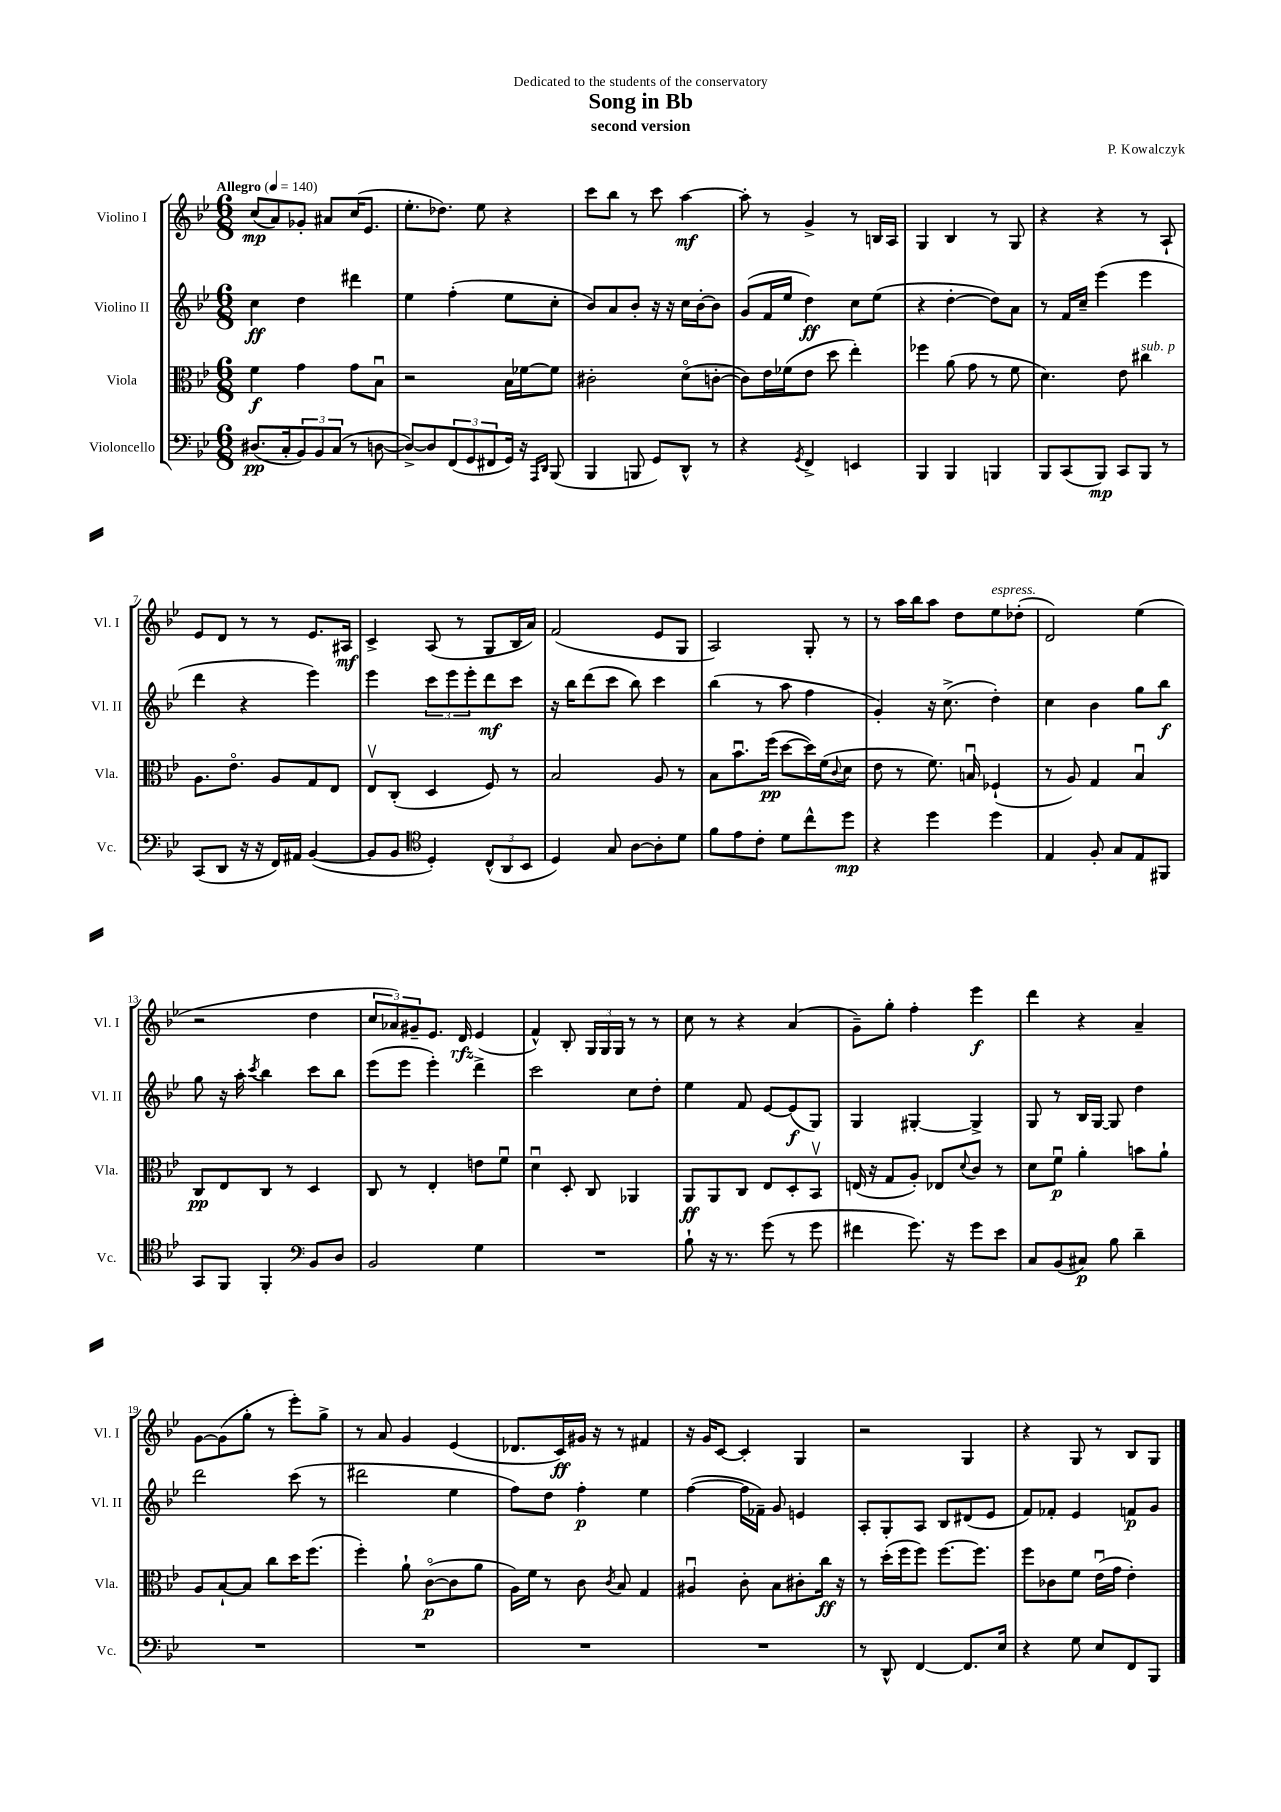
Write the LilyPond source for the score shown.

\header { title = "Song in Bb" composer = "P. Kowalczyk" subtitle = "second version" dedication = "Dedicated to the students of the conservatory" }
<<
\new StaffGroup <<
\new Staff = "s0" \with { instrumentName = "Violino I" shortInstrumentName = "Vl. I" } {
    \clef treble \key bes \major \numericTimeSignature \time 6/8 \tempo "Allegro" 4 = 140
    c''8\mp( a'8) ges'8-. ais'8 c''16( ees'8. |
    ees''8.-. des''8.) ees''8 r4 |
    c'''8 bes''8 r8 c'''8 a''4~\mf |
    a''8-. r8 g'4-> r8 b16 a16 |
    g4 bes4 r8 g8 |
    r4 r4 r8 a8-! |
    ees'8 d'8 r8 r8 ees'8. ais16\mf |
    c'4-> a8( r8 g8 bes16 a'16) |
    f'2( ees'8 g8 |
    a2) g8-. r8 |
    r8 a''16 bes''16 a''8 d''8 ees''8^\markup { \italic "espress." } des''8-.( |
    d'2) ees''4( |
    r2 d''4 |
    \tuplet 3/2 { c''8 aes'8) gis'8-- } ees'8. d'16\rfz ees'4( |
    f'4-^) bes8-. \tuplet 3/2 { g16 g16 g16 } r8 r8 |
    c''8 r8 r4 a'4( |
    g'8--) g''8-. f''4-. ees'''4\f |
    d'''4 r4 a'4-- |
    g'8~ g'8( g''8-. r8 ees'''8-.) g''8-> |
    r8 a'8 g'4 ees'4( |
    des'8. c'16\ff) gis'16 r16 r8 fis'4 |
    r16 g'16 c'8~ c'4-. g4 |
    r2 g4 |
    r4 g8 r8 bes8 g8 \bar "|." |
}
\new Staff = "s1" \with { instrumentName = "Violino II" shortInstrumentName = "Vl. II" } {
    \clef treble \key bes \major \numericTimeSignature \time 6/8
    c''4\ff d''4 dis'''4 |
    ees''4 f''4-.( ees''8 c''8-. |
    bes'8) a'8 bes'8-. r16 r16 c''16 bes'16~-. bes'8 |
    g'8( f'16 ees''16 d''4\ff) c''8 ees''8( |
    r4 d''4~-. d''8) a'8 |
    r8 f'16 c''16-- ees'''4( ees'''4 |
    d'''4 r4 ees'''4) |
    ees'''4 \tuplet 3/2 { c'''8 ees'''8 ees'''8-. } d'''8\mf c'''8 |
    r16 bes''16 d'''8( c'''8 bes''8) c'''4 |
    bes''4( r8 a''8 f''4 |
    g'4-.) r16 c''8.->( d''4-.) |
    c''4 bes'4 g''8 bes''8\f |
    g''8 r16 a''16-. \acciaccatura { c'''8 } bes''4 c'''8 bes''8 |
    ees'''8( ees'''8 ees'''4-.) d'''4-> |
    c'''2 c''8 d''8-. |
    ees''4 f'8 ees'8~ ees'8\f( g8) |
    g4 gis4~-. gis4-> |
    g8 r8 bes16 g16~ g8 d''4 |
    d'''2 c'''8( r8 |
    dis'''2 ees''4 |
    f''8) d''8 f''4-.\p ees''4 |
    f''4~( f''16 fes'16--) g'8 e'4 |
    a8-. g8-. a8 bes8 dis'8( ees'8 |
    f'8) fes'8-. ees'4 f'8\p g'8 \bar "|." |
}
\new Staff = "s2" \with { instrumentName = "Viola" shortInstrumentName = "Vla." } {
    \clef alto \key bes \major \numericTimeSignature \time 6/8
    f'4\f g'4 g'8 bes8\downbow |
    r2 bes16 fes'16~ fes'8 |
    cis'2-. d'8\flageolet( c'8~-. |
    c'8) ees'16 fes'16( ees'8 d''8 ees''4-.) |
    fes''4 a'8( g'8 r8 f'8 |
    d'4.) ees'8 cis''4^\markup { \italic "sub. p" } |
    a8. ees'8.\flageolet a8 g8 ees8 |
    ees8\upbow c8-.( d4 f8) r8 |
    bes2 a8 r8 |
    bes8 bes'8.\downbow f''16\pp( d''8~ d''16) f'16( \appoggiatura { c'8 } d'8 |
    ees'8 r8 f'8.) b16\downbow fes4-!( |
    r8 a8) g4 bes4\downbow |
    c8\pp ees8 c8 r8 d4 |
    c8 r8 ees4-. e'8 f'8\downbow |
    d'4\downbow d8-. c8 aes,4 |
    a,8\ff a,8 c8 ees8 d8-. bes,8\upbow |
    e16( r16 g8 a8-.) ees8 \appoggiatura { d'8 } c'8 r8 |
    d'8 f'8\downbow\p a'4-. b'8 a'8-! |
    a8 bes8~-! bes8 c''8 d''16 f''8.( |
    f''4-.) a'8-! c'8~\flageolet\p( c'8 a'8 |
    a16) f'16 r8 c'8 \acciaccatura { c'8 } bes8 g4 |
    ais4\downbow c'8-. bes8 cis'8-. c''16\ff r16 |
    r8 d''16-.( f''16 f''8) f''8.~ f''8. |
    f''8 ces'8 f'8 ees'16\downbow( g'16 ees'4-.) \bar "|." |
}
\new Staff = "s3" \with { instrumentName = "Violoncello" shortInstrumentName = "Vc." } {
    \clef bass \key bes \major \numericTimeSignature \time 6/8
    dis8.\pp( c16-. \tuplet 3/2 { bes,8) bes,8 c8( } r8 d8~ |
    d8~->) d8 \tuplet 3/2 { f,8( g,8 fis,8 } g,16) r16 \grace { a,,16 d,16 } bes,,8( |
    bes,,4 b,,8 g,8) d,8-^ r8 |
    r4 \acciaccatura { g,8 } f,4-> e,4 |
    bes,,4 bes,,4 b,,4 |
    bes,,8 c,8( bes,,8\mp) c,8 bes,,8 r8 |
    c,8( d,8 r16 r16 f,16) ais,16 bes,4~( |
    bes,8 bes,8 \clef tenor d4-.) \tuplet 3/2 { c8-^( a,8 bes,8 } |
    d4) g8 a8~ a8-. d'8 |
    f'8 ees'8 c'8-. d'8 c''8-^ d''8\mp |
    r4 d''4 d''4 |
    ees4 f8-. g8 ees8 fis,8 |
    g,8 f,8 f,4-. \clef bass bes,8 d8 |
    bes,2 g4 |
    R2. |
    bes8-! r16 r8. g'8( r8 g'8 |
    fis'4 g'8.) r16 g'8 ees'8 |
    c8 bes,8( cis8\p) bes8 d'4-- |
    R2. |
    R2. |
    R2. |
    R2. |
    r8 d,8-^ f,4~ f,8. ees16 |
    r4 g8 ees8 f,8 bes,,8 \bar "|." |
}
>>
>>
